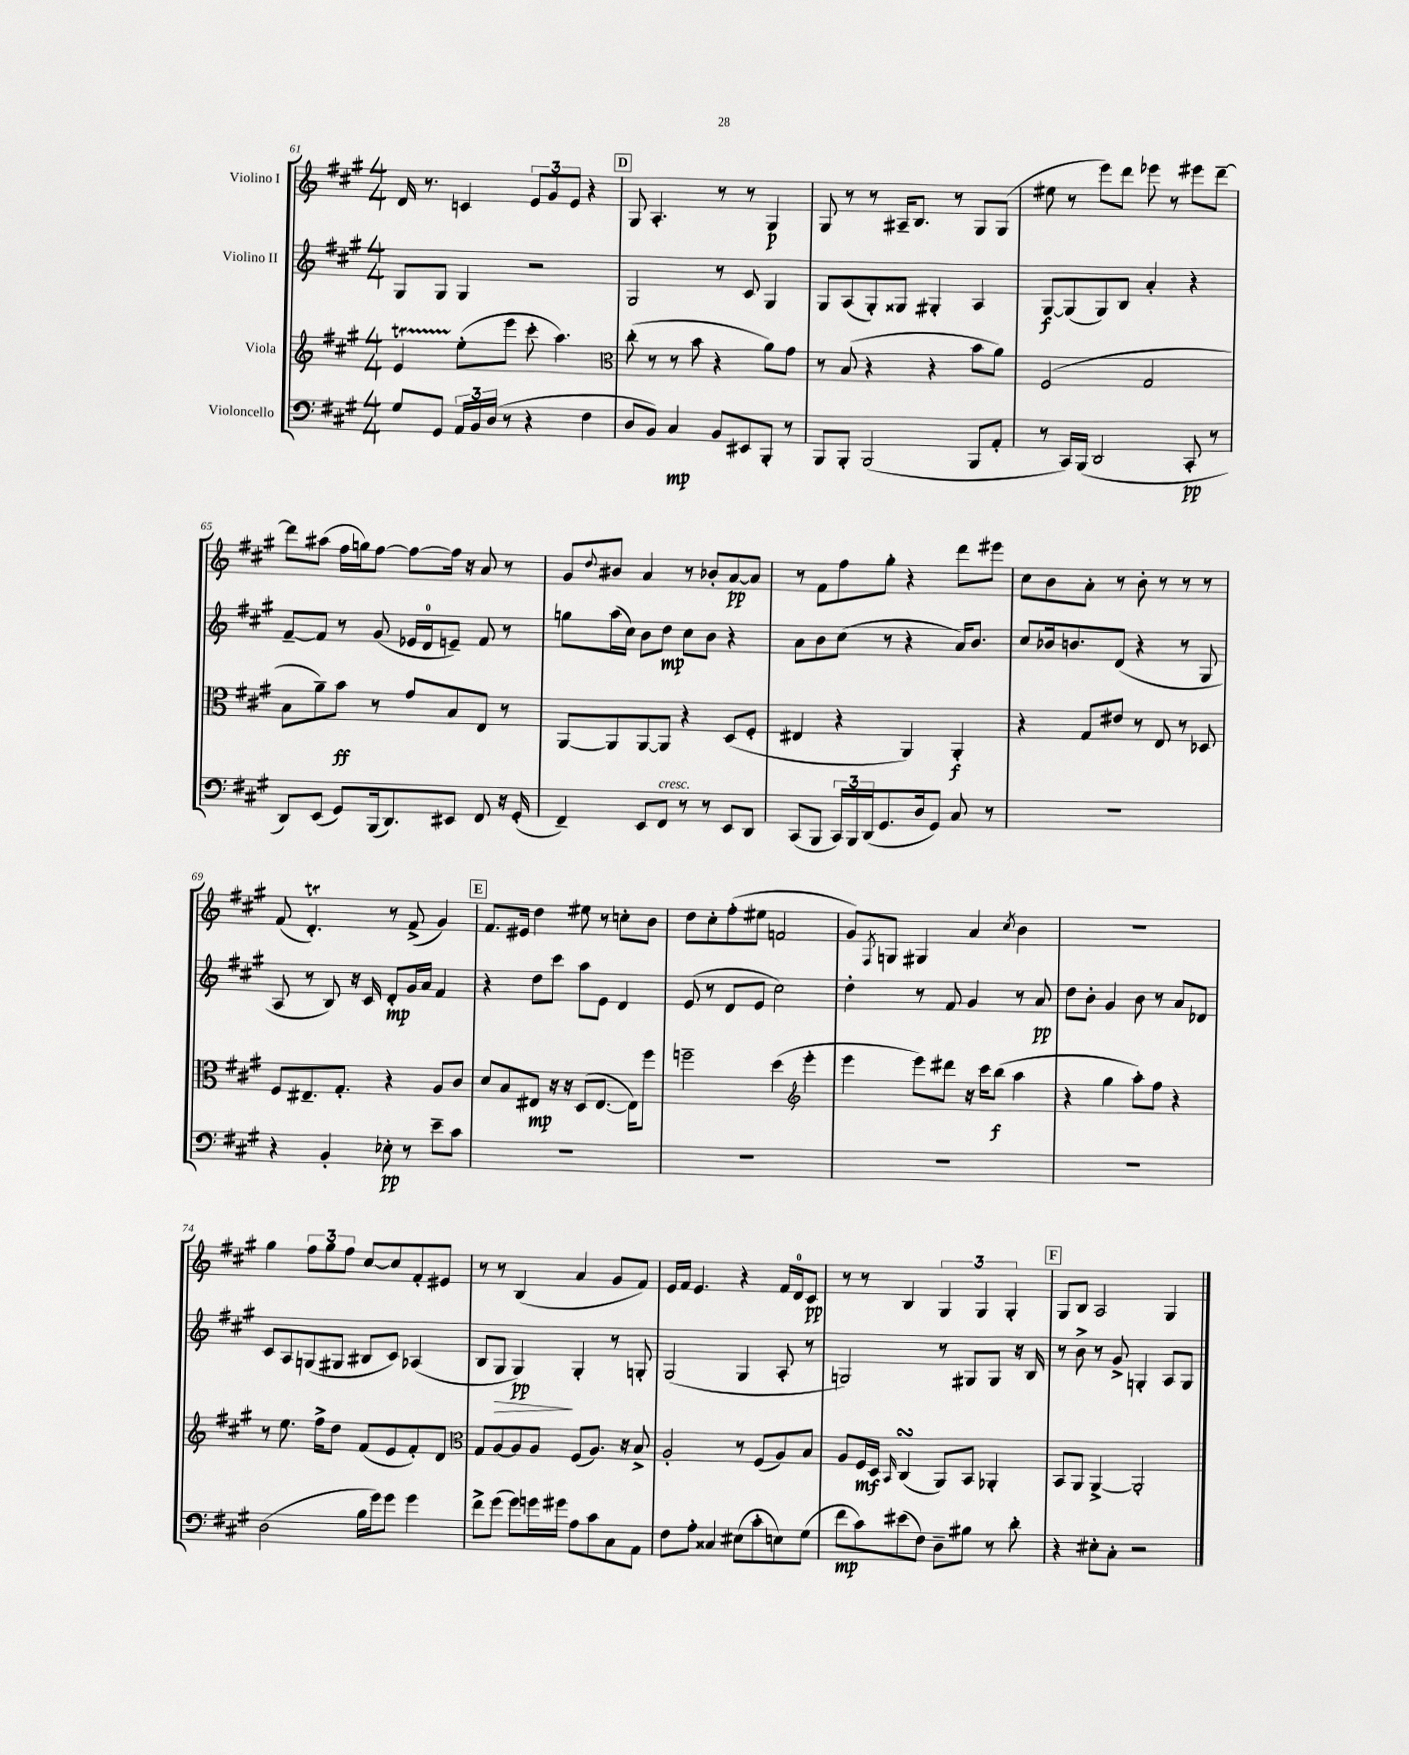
<<
\new StaffGroup <<
\new Staff = "s0" \with { instrumentName = "Violino I" } {
    \clef treble \key a \major \numericTimeSignature \time 4/4
    d'16 r8. c'4 \tuplet 3/2 { e'8 gis'8 e'8 } r4 |
    \mark \markup { \box "D" } gis8 a4.-. r8 r8 gis4\p |
    gis8 r8 r8 ais16-- b8. r8 gis8 gis8( |
    eis''8 r8 e'''8) d'''8 ees'''8 r8 eis'''8 d'''8~-- |
    d'''8 ais''8( fis''16 g''16) fis''8~ fis''8~ fis''16 r16 a'8 r8 |
    gis'8 \appoggiatura { d''8 } bis'8 a'4 r8 bes'8-. a'8~\pp a'8 |
    r8 fis'8 fis''8 gis''8-. r4 d'''8 eis'''8 |
    cis''8 b'8 a'8-. r8 b'8-. r8 r8 r8 |
    fis'8( d'4.-.\trill) r8 fis'8->( gis'4) |
    \mark \markup { \box "E" } fis'8. eis'16 d''4 eis''8 r8 c''8-. b'8 |
    d''8 cis''8-. fis''8-.( eis''8 f'2 |
    gis'8) \acciaccatura { fis8 } g8 gis4 a'4 \acciaccatura { cis''8 } b'4 |
    R1 |
    gis''4 \tuplet 3/2 { fis''8 gis''8 fis''8 } cis''8~ cis''8 fis'8-. eis'8 |
    r8 r8 b4( a'4 gis'8 fis'8) |
    e'16 fis'16 e'4. r4 fis'16 d'16-0 cis'8\pp |
    r8 r8 b4 \tuplet 3/2 { gis4 gis4 gis4-. } |
    \mark \markup { \box "F" } gis8 b8 a2 gis4 \bar "|." |
}
\new Staff = "s1" \with { instrumentName = "Violino II" } {
    \clef treble \key a \major \numericTimeSignature \time 4/4
    gis8 gis8 gis4 r2 |
    \mark \markup { \box "D" } gis2 r8 cis'8 gis4 |
    gis8 a8( gis8-.) gisis8 gis4-. a4 |
    gis8~\f gis8( gis8) b8 a'4-. r4 |
    fis'8~-- fis'8 r8 gis'8( ees'16 d'16-0 e'8--) fis'8 r8 |
    g''8 a''16( cis''16) b'8 d''8\mp cis''8 b'8 r4 |
    a'8 b'8 cis''8( r8 r4 a'16) b'8. |
    cis''8 bes'16 b'8. d'8( r4 r8 gis8 |
    a8 r8 b8) r16 cis'16 d'8-.\mp gis'16 a'16 fis'4 |
    \mark \markup { \box "E" } r4 d''8 cis'''8 a''8 e'8 d'4 |
    e'8( r8 d'8 e'8 cis''2) |
    d''4-. r8 fis'8 gis'4 r8 a'8\pp |
    d''8 b'8-. gis'4 b'8 r8 a'8 des'8 |
    cis'8 a8 g8( gis8 bis8 cis'8) aes4( |
    b8 gis8\> gis4\pp\!) gis4-. r8 g8-. |
    gis2( gis4 a8-. r8 |
    g2) r8 gis8 gis8 r16 b16 |
    \mark \markup { \box "F" } r8 b'8-> r8 gis'8-> g4-. a8 g8 \bar "|." |
}
\new Staff = "s2" \with { instrumentName = "Viola" } {
    \clef treble \key a \major \numericTimeSignature \time 4/4
    e'4\startTrillSpan e''8-.\stopTrillSpan( e'''8 cis'''8-. a''4.) |
    \mark \markup { \box "D" } \clef alto cis''8-.( r8 r8 b'8 r4 a'8) gis'8 |
    r8 b8( r4 r4 b'8 a'8) |
    fis2( gis2 |
    b8 a'8--) b'8\ff r8 gis'8 b8 e8 r8 |
    a,8~ a,8 a,8~ a,8 r4 d8( fis8-. |
    eis4 r4 a,4) a,4-.\f |
    r4 gis8 eis'8 r8 e8 r8 des8 |
    fis8 eis8.-- gis8.-. r4 a8 cis'8 |
    \mark \markup { \box "E" } d'8 b8 eis8\mp r16 r16 d8( eis8.~ eis16) fis''8 |
    f''2-- d''4( \clef treble e'''4-. |
    e'''4 e'''8) dis'''8 r16 cis'''16 b''8\f( a''4 |
    r4 gis''4 a''8-.) fis''8 r4 |
    r8 e''8. fis''16-> d''8 fis'8( e'8 fis'8-.) d'8 |
    \clef alto gis8 a8~ a8 a8 fis8( a8.) r16 b8-> |
    a2-. r8 fis8( a8) b8 |
    a8 fis16\mf d16 \grace { b,16 } cis4\turn( a,8) b,8 aes,4-. |
    \mark \markup { \box "F" } b,8 a,8 a,4~-> a,2-. \bar "|." |
}
\new Staff = "s3" \with { instrumentName = "Violoncello" } {
    \clef bass \key a \major \numericTimeSignature \time 4/4
    gis8 gis,8 \tuplet 3/2 { a,16 b,16 d16( } r8 r4 fis4 |
    \mark \markup { \box "D" } d8 b,8) cis4\mp b,8 eis,8 b,,8-. r8 |
    b,,8 b,,8-. b,,2( b,,8 a,8-. |
    r8 cis,16) b,,16( d,2 cis,8-.\pp r8 |
    d,8) e,8( gis,8) b,,16( d,8.) eis,8 fis,8 r16 gis,16-.( |
    fis,4--) e,8 fis,8^\markup { \italic "cresc." } r8 r8 e,8 d,8 |
    cis,8( b,,8 \tuplet 3/2 { cis,16) b,,16 d,16( } gis,8. d16 gis,8) cis8 r8 |
    r1 |
    r4 b,4-. ees8-.\pp r8 e'8-- cis'8 |
    \mark \markup { \box "E" } R1 |
    R1 |
    R1 |
    R1 |
    d2( b16 gis'16) gis'8 gis'4 |
    fis'8-> gis'8( gis'8) g'16 gis'16 a8 cis'8 cis8 a,8 |
    fis8 a8-. cisis4 eis8( cis'8-. e8) gis8( |
    fis'8\mp cis'8) eis'8( fis8) d8-- bis8 r8 d'8-. |
    \mark \markup { \box "F" } r4 eis8-. cis8-. r2 \bar "|." |
}
>>
>>
\layout { \context { \Score currentBarNumber = #61 } }
